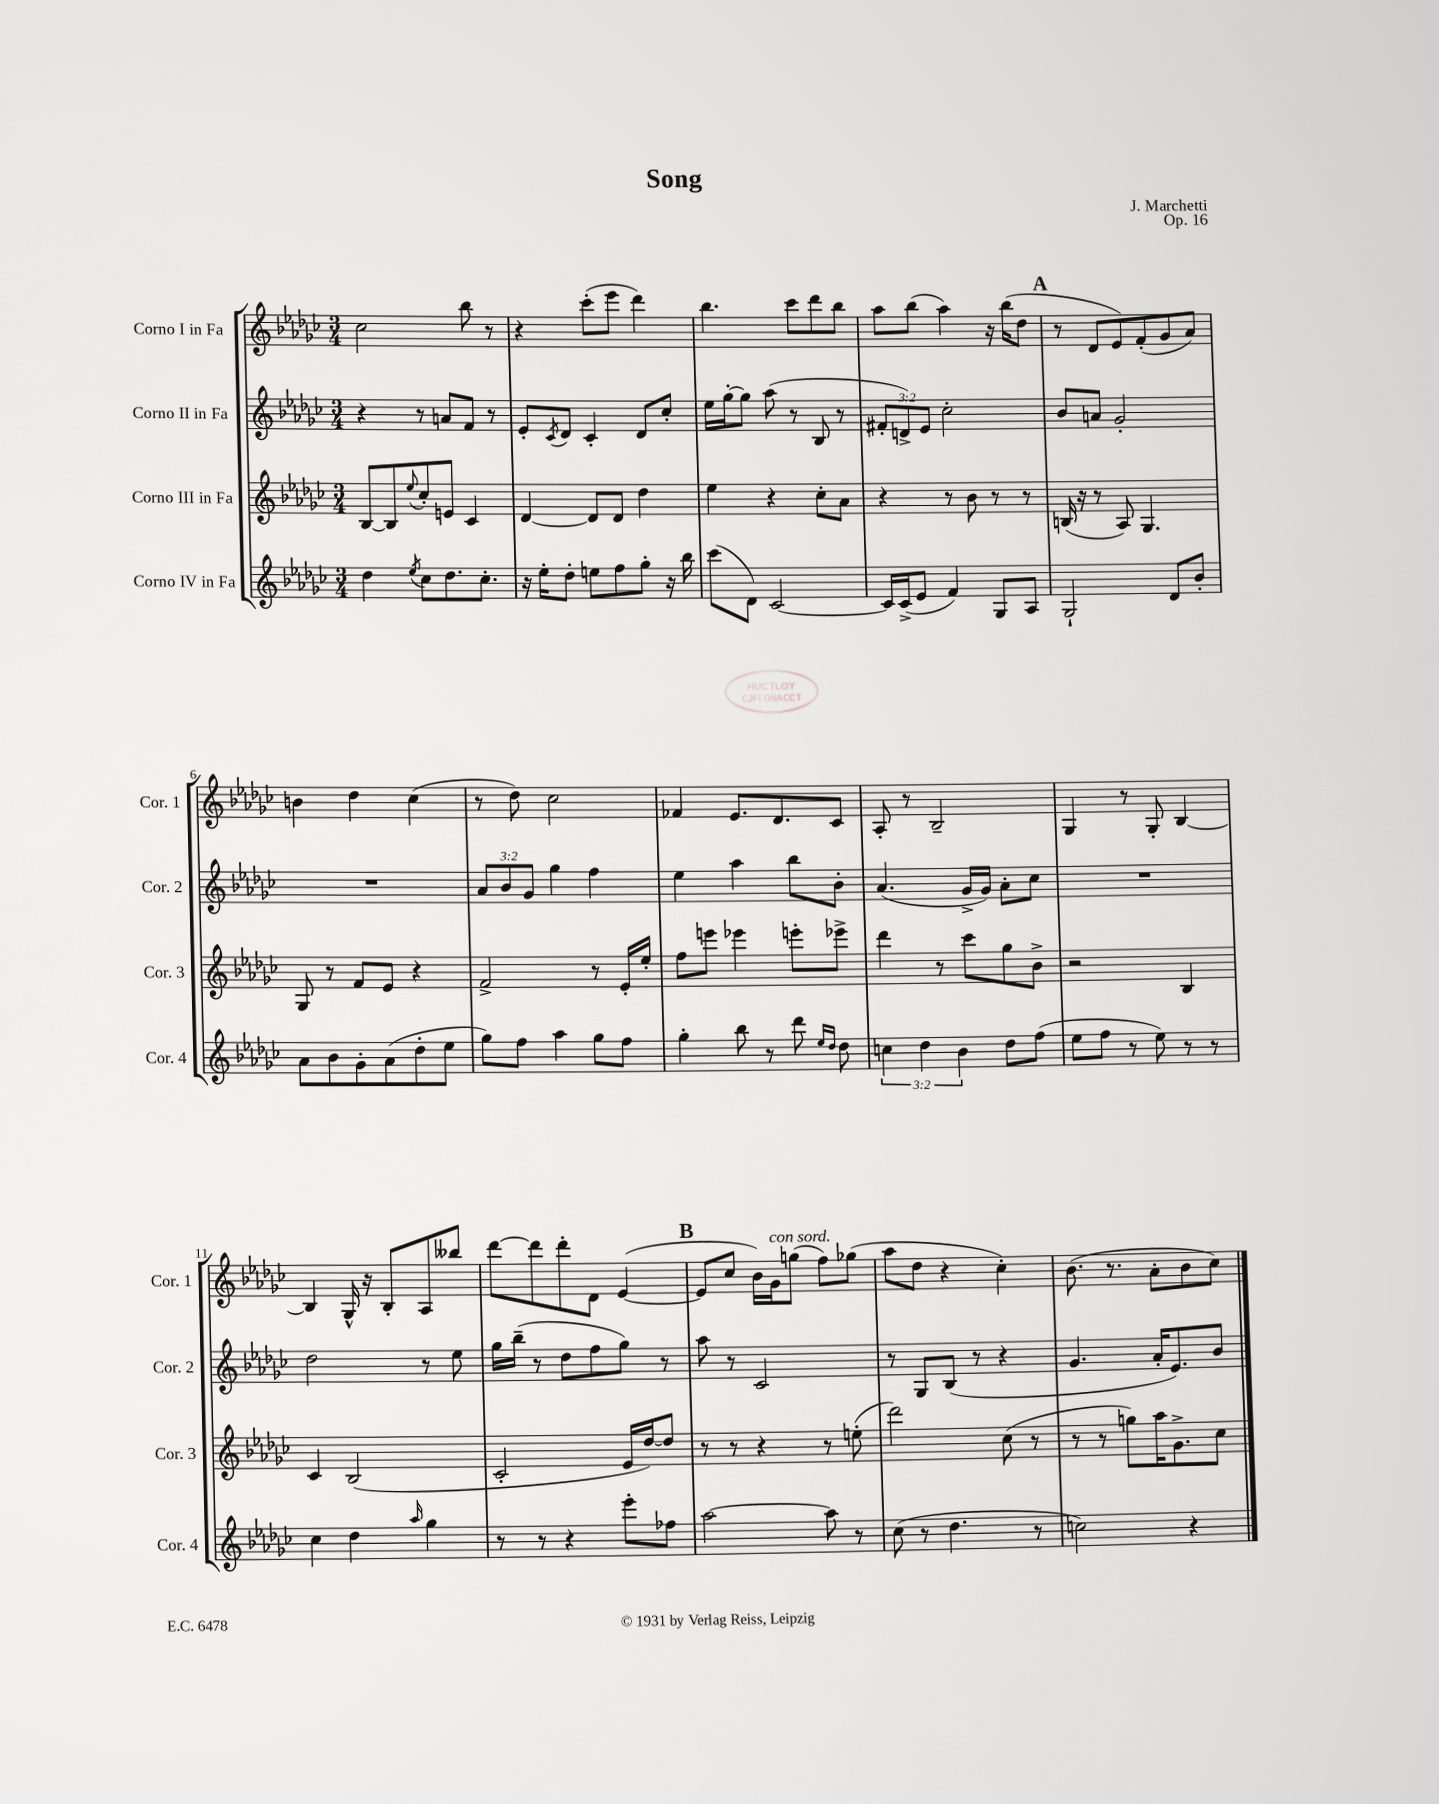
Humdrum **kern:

**kern	**kern	**kern	**kern
*staff4	*staff3	*staff2	*staff1
*clefG2	*clefG2	*clefG2	*clefG2
*k[b-e-a-d-g-c-]	*k[b-e-a-d-g-c-]	*k[b-e-a-d-g-c-]	*k[b-e-a-d-g-c-]
*M3/4	*M3/4	*M3/4	*M3/4
4dd-\	[8B-/L	4r	2cc-\
.	8B-/]	.	.
8qee-/	8qqee-/	.	.
8cc-\L	8cc-'/	8r	.
8.dd-\	8e/J	8a/L	.
.	4c-/	8f/J	8bb-\
8.cc-'\J	.	.	.
.	.	8r	8r
=	=	=	=
16r	[4d-/	8e-'/L	4r
16ee-'\LK	.	.	.
.	.	8qc-/	.
8dd-'\J	.	8d-/J	.
8ee\L	8d-/]L	4c-'/	(8ccc-'\L
8ff\	8d-/J	.	8eee-\J
8gg-'\J	4dd-\	8d-/L	4ddd-\)
16r	.	8cc-'/J	.
16bb-\	.	.	.
=	=	=	=
(8ccc-\L	4ee-\	16ee-\LL	4.bb-\
.	.	[16gg-'\J	.
8d-\J)	.	8gg-\]J	.
[2c-/	4r	(8aa-\	.
.	.	8r	8ccc-\L
.	8cc-'\L	8B-/	8ddd-\
.	8a-\J	8r	8bb-\J
=	=	=	=
16c-/]LL	4r	12f#'/L	8aa-\L
(16c-^/J	.	.	.
.	.	12d^/)	.
8e-/J	.	.	(8bb-\J
.	.	12e-/J	.
4f/)	8r	2cc-'\	4aa-\)
.	8b-\	.	.
8G-/L	8r	.	16r
.	.	.	(16bb-\LK
8A-/J	8r	.	8dd-\J
=	=	=	=
2G-`/	(16B/	8b-/L	8r
.	16r	.	.
.	8r	8a/J	8d-/L
.	8A-/)	2g-'/	8e-/)
.	4.G-/	.	(8f'/
8d-/L	.	.	8g-/
8b-'/J	.	.	8a-/J)
=	=	=	=
8a-\L	8G-/	2.r	4b\
8b-\	8r	.	.
8g-'\	8f/L	.	4dd-\
(8a-\	8e-/J	.	.
8dd-'\	4r	.	(4cc-\
8ee-\J	.	.	.
=	=	=	=
8gg-\L)	2f^/	12a-/L	8r
.	.	12b-/	.
8ff\J	.	.	8dd-\)
.	.	12g-/J	.
4aa-\	.	4gg-\	2cc-\
8gg-\L	8r	4ff\	.
8ff\J	16e-'/LL	.	.
.	16ee-'/JJ	.	.
=	=	=	=
4gg-'\	8ff\L	4ee-\	4f-/
.	8eee\J	.	.
8bb-\	4eee-\	4aa-\	8.e-/L
8r	.	.	.
.	.	.	8.d-/
8ddd-\	8eee'\L	8bb-\L	.
16qqee-/LL	.	.	.
16qqdd-/JJ	.	.	.
8dd-\	8eee-^\J	8b-'\J	8c-/J
=	=	=	=
6cc\	4ddd-\	(4.a-/	8A-'/
.	.	.	8r
6dd-\	.	.	.
.	8r	.	2B-~/
6b-\	.	.	.
.	8ccc-\L	16g-^/LL	.
.	.	16g-/JJ)	.
8dd-\L	8gg-\	8a-'\L	.
(8ff\J	8b-^\J	8cc-\J	.
=	=	=	=
8ee-\L	2r	2.r	4G-/
8ff\J	.	.	.
8r	.	.	8r
8ee-\)	.	.	8G-'/
8r	4B-/	.	[4B-/
8r	.	.	.
=	=	=	=
4cc-\	4c-/	2dd-\	4B-/]
4dd-\	(2B-/	.	16G-^^/
.	.	.	16r
.	.	.	8B-'/L
16qqaa-/	.	.	.
4gg-\	.	8r	8A-/
.	.	8ee-\	8bb--/J
=	=	=	=
8r	2c-'/	16gg-\LL	[8ddd-\L
.	.	(16bb-~\JJ	.
8r	.	8r	8ddd-\]
4r	.	8dd-\L	8ddd-'\
.	.	8ff\	8d-\J
8eee-'\L	16e-/LL	8gg-\J)	([4e-/
.	[16dd-/J)	.	.
8ff-\J	8dd-/]J	8r	.
=	=	=	=
[2aa-\	8r	8aa-\	8e-/]L
.	8r	8r	8cc-/J
.	4r	2c-/	16b-\LL)
.	.	.	16g-\J
.	.	.	(8gg\J
8aa-\]	8r	.	8ff\L)
8r	(8ee'\	.	(8gg-\J
=	=	=	=
(8cc-\	2ddd-\)	8r	8aa-\L
8r	.	8G-/L	8dd-\J
4.dd-\	.	(8B-/J	4r
.	.	8r	.
.	(8cc-\	4r	4cc-'\)
8r	8r	.	.
=	=	=	=
2cc\)	8r	4.g-/	(8.b-\
.	8r	.	.
.	.	.	8.r
.	8gg\L)	.	.
.	16aa-\K	16a-'/LK	8a-'\L
.	8.g-^\	8.e-/)	.
4r	.	.	8b-\
.	8cc-\J	8b-/J	8cc-\J)
==	==	==	==
*-	*-	*-	*-
